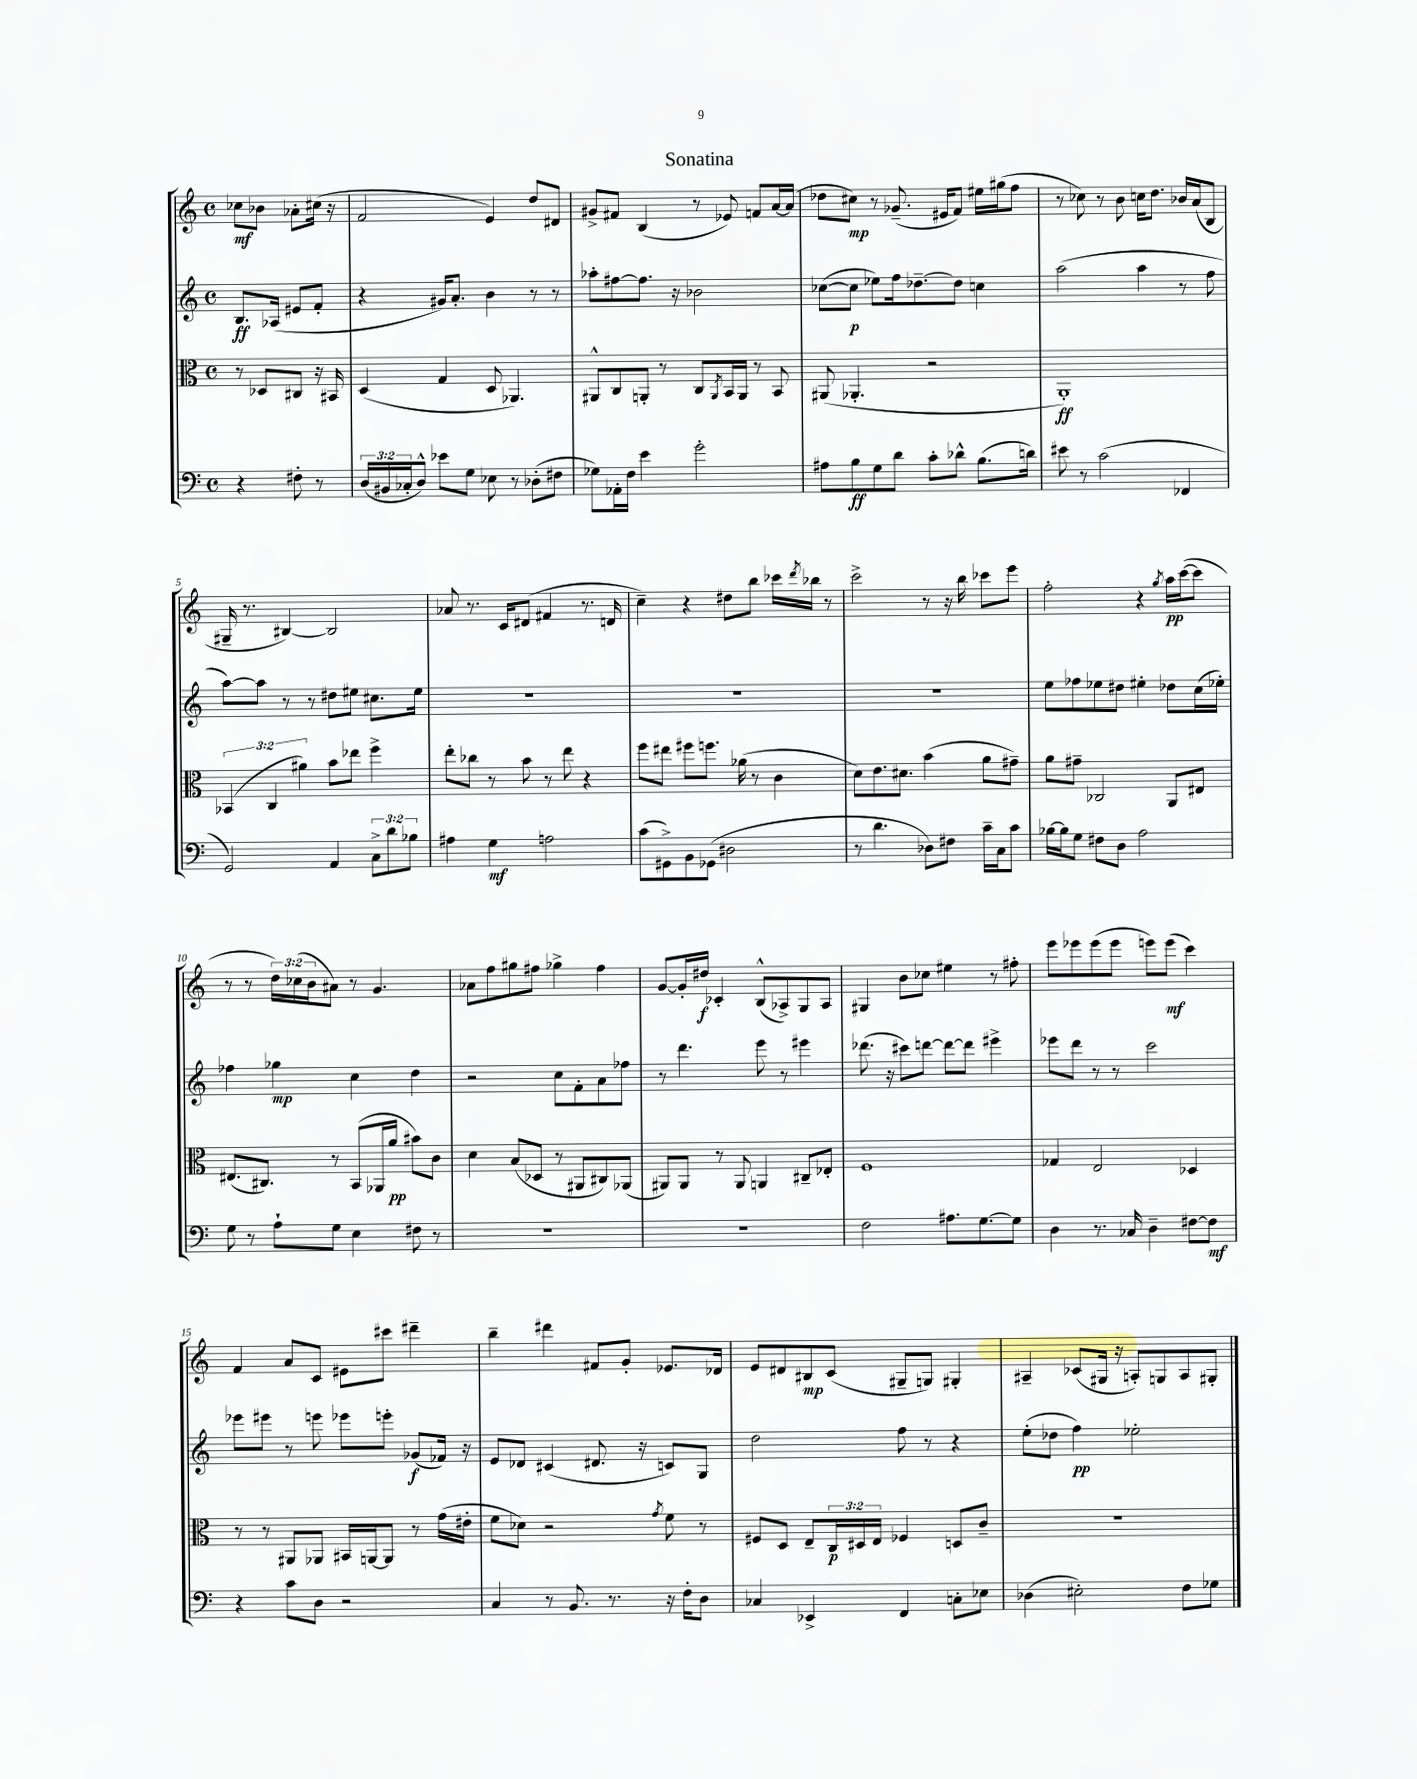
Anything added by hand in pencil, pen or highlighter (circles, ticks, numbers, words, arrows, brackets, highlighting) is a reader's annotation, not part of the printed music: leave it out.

**kern	**kern	**kern	**kern
*staff4	*staff3	*staff2	*staff1
*clefF4	*clefC3	*clefG2	*clefG2
*k[]	*k[]	*k[]	*k[]
*M4/4	*M4/4	*M4/4	*M4/4
*met(c)	*met(c)	*met(c)	*met(c)
4r	8r	8.B/L	8cc-\L
.	8D-/L	.	8b-\J
.	.	(16A-/Jk	.
8F#'\	8C#/J	8e#/L	8a-'\L
8r	16r	8f'/J	(16cc#\Jk
.	16BB#/	.	16r
=	=	=	=
(24D/LL	(4D/	4r	2f/
24BB#/	.	.	.
24C-'/J	.	.	.
8D^^/J)	.	.	.
8e-\L	4G/	16g#/LK)	.
.	.	8.a'/J	.
8G\J	.	.	.
8E-\	8D/	4b\	4e/)
8r	4.AA-/)	.	.
(8D-'\L	.	8r	8dd/L
8F#\J	.	8r	8d#/J
=	=	=	=
8G-\L)	8AA#^^/L	8aa-'\L	8g#^/L
16AA-'\L	8C/	[8ff#\	8f#/J
16F\JJ	.	.	.
4e\	8AA'/J	8.ff#\]J	(4B/
.	8r	.	.
.	.	16r	.
2g'\	8C/L	2b-\	8r
.	8qAA/	.	.
.	16BB/L	.	8e-/)
.	16AA/JJ	.	.
.	8r	.	8f/L
.	8BB/	.	[16a/L
.	.	.	(16a/]JJ
=	=	=	=
8A#\L	(8AA#/	([8cc-\L	8dd-\L
8B\	4.AA-'/	8cc-\]J	8cc#\J)
8G\	.	8ee-\L)	8r
8d\J	.	16ff\k	(8.g-~/
.	.	[8.dd-~\	.
8c'\L	2r	.	.
.	.	.	16e#/LK
8d-^^\J	.	8dd-\]J	8f/J)
(8.B\L	.	4cc\	16ee#\LL
.	.	.	(16gg#\J
.	.	.	8ff\J
16d\Jk)	.	.	.
=	=	=	=
8e#\	1AA')	(2aa\	8r
8r	.	.	8cc-\)
(2c\	.	.	8r
.	.	.	8b\
.	.	4aa\	16cc\LK
.	.	.	8.dd\J
4FF-/	.	8r	16b-/LL
.	.	.	(16a/J
.	.	8ff\	8B/J
=	=	=	=
2GG/)	(6BB-/	[8aa\L)	16G#~/
.	.	.	8.r
.	.	8aa\]J	.
.	6C/	.	.
.	.	8r	[4B#/)
.	6a#\)	.	.
.	.	8r	.
4AA/	8b\L	8dd#\L	2B#/]
.	8ee-\J	8ee#\J	.
12C^\L	4ff^\	8.cc#\L	.
12d\	.	.	.
12B-\J	.	.	.
.	.	16ee#\Jk	.
=	=	=	=
4A#\	8ee'\L	1r	8a-/
.	8cc-\J	.	8.r
4G\	8r	.	.
.	.	.	16c/LK
.	8b\	.	(8d#/J
2A\	8r	.	4f#/
.	8ee\	.	.
.	4r	.	8.r
.	.	.	16d/
=	=	=	=
(8c\L	8ff\L	1r	4cc~\)
8GG#^\)	8ee#\J	.	.
8BB\	8ff#\L	.	4r
(8GG-\J	8.ff\J	.	.
2D#\	.	.	8dd#\L
.	(16a-\	.	.
.	8r	.	8bb\J
.	4c\	.	16ccc-\LL
.	.	.	8qddd/
.	.	.	16bb-\JJ
.	.	.	8r
=	=	=	=
8r	8d\L)	1r	2ccc^\
4.d\	8.e\	.	.
.	8.d#\J	.	.
8D-\L)	(4b\	.	8r
8F#\J	.	.	16r
.	.	.	16bb\
16c~\LL	8a\L	.	8ccc-\L
16C\J	.	.	.
8c\J	8g#~\J)	.	8eee\J
=	=	=	=
[16B-\LL	8a\L	8ee\L	2ff'\
16B-\]J	.	.	.
8G\J	8g#~\J	8ff-\	.
8F#\L	2C-/	8ee-\	.
8D\J	.	8dd#\J	.
2A\	.	4ee#'\	4r
.	.	.	8qgg/
.	8AA/L	8dd-\L	16aa\LL
.	.	.	([16ccc\J
.	8E#/J	(16cc\L	8ccc\]J
.	.	16ee-'\JJ)	.
=	=	=	=
8G\	(8.E#/L	4ff-\	8r
8r	.	.	8r
.	8.C#/J)	.	.
8A`\L	.	4gg-\	24dd\LL)
.	.	.	(24cc-\
.	.	.	24b\J
8G\J	8r	.	8a#\J)
4E\	(8BB/L	4cc\	8r
.	16AA-/L	.	4.g/
.	16a/JJ	.	.
8F#\	8b#\L)	4dd\	.
8r	8c\J	.	.
=	=	=	=
1r	4d\	2r	8a-\L
.	.	.	8ff\
.	(8B/L	.	8gg#\
.	8D-/J	.	8ff#\J
.	8r	8cc\L	4gg-^\
.	8AA#/L	8f'\	.
.	8C#/)	8a\	4ff#\
.	(8AA-/J	8ff-\J	.
=	=	=	=
1r	8AA#/L)	8r	[8g/L
.	8AA#/J	4.ddd\	16g'/]L
.	.	.	16dd#/JJ
.	8r	.	4c-'/
.	8AA#/	.	.
.	4AA/	8eee\	(8B^^/L
.	.	8r	8A-^/)
.	8C#~/L	4eee#\	8G/
.	8E-'/J	.	8A-/J
=	=	=	=
2F\	1F	(8.ddd-\	4G#/
.	.	16r	.
.	.	8ccc#\L)	8b\L
.	.	[8ddd\J	8cc-\J
8.A#\L	.	8ddd\_L	4ee#\
.	.	8ddd\]J	.
[8.G\	.	.	.
.	.	4eee#^\	8r
8G\]J	.	.	8ff#'\
=	=	=	=
4D\	4G-/	8eee-\L	8eee\L
.	.	8ddd\J	8eee-\
8.r	2E/	8r	(8eee-\
.	.	8r	8eee-\J
16C-/	.	.	.
4D~\	.	2ccc\	8eee\L)
.	.	.	(8eee\J
[8F#\L	4D-/	.	4ccc\)
8F#\]J	.	.	.
=	=	=	=
4r	8r	8eee-\L	4f/
.	8r	8eee#\J	.
8c\L	8AA#/L	8r	8a/L
8D\J	8AA-/J	8eee\	8c/J
2r	16BB#/LL	8eee-\L	8e#\L
.	[16AA/J	.	.
.	8AA/]J	8eee'\J	8ccc#\J
.	8r	(8g-/L	4ddd#~\
.	(16g\LL	16f-/Jk)	.
.	16e#'\JJ	16r	.
=	=	=	=
4C/	8f\L	8e/L	4bb~\
.	8d-\J)	8d-/J	.
8r	2r	(4c#/	4ddd#\
8.BB/	.	.	.
.	.	8.d#/	8f#/L
8.r	.	.	.
.	.	.	8g'/J
.	.	16r	.
.	8qg/	.	.
16r	8f\	8c/L)	8.e-/L
16F'\LK	.	.	.
8D\J	8r	8G/J	.
.	.	.	16d-/Jk
=	=	=	=
4C-/	8F#/L	2dd\	8e/L
.	8D/J	.	8d#/
4EE-^/	8E~/L	.	8B#/
.	24C/L	.	(8c/J
.	24D#/	.	.
.	24E/JJ	.	.
4FF/	4F-/	8ff\	8G#~/L
.	.	8r	8G/J)
8C'\L	8D/L	4r	4G#'/
8E-\J	8c~/J	.	.
=	=	=	=
(4D-\	1r	(8ee'\L	4A#~/
.	.	8dd-\J	.
2E#'\)	.	4ff\)	(8c-/L
.	.	.	16G#/Jk
.	.	.	16r
.	.	2ee-'\	8A'/L)
.	.	.	8G/
8F\L	.	.	8A/
8G-\J	.	.	8G#'/J
==	==	==	==
*-	*-	*-	*-
